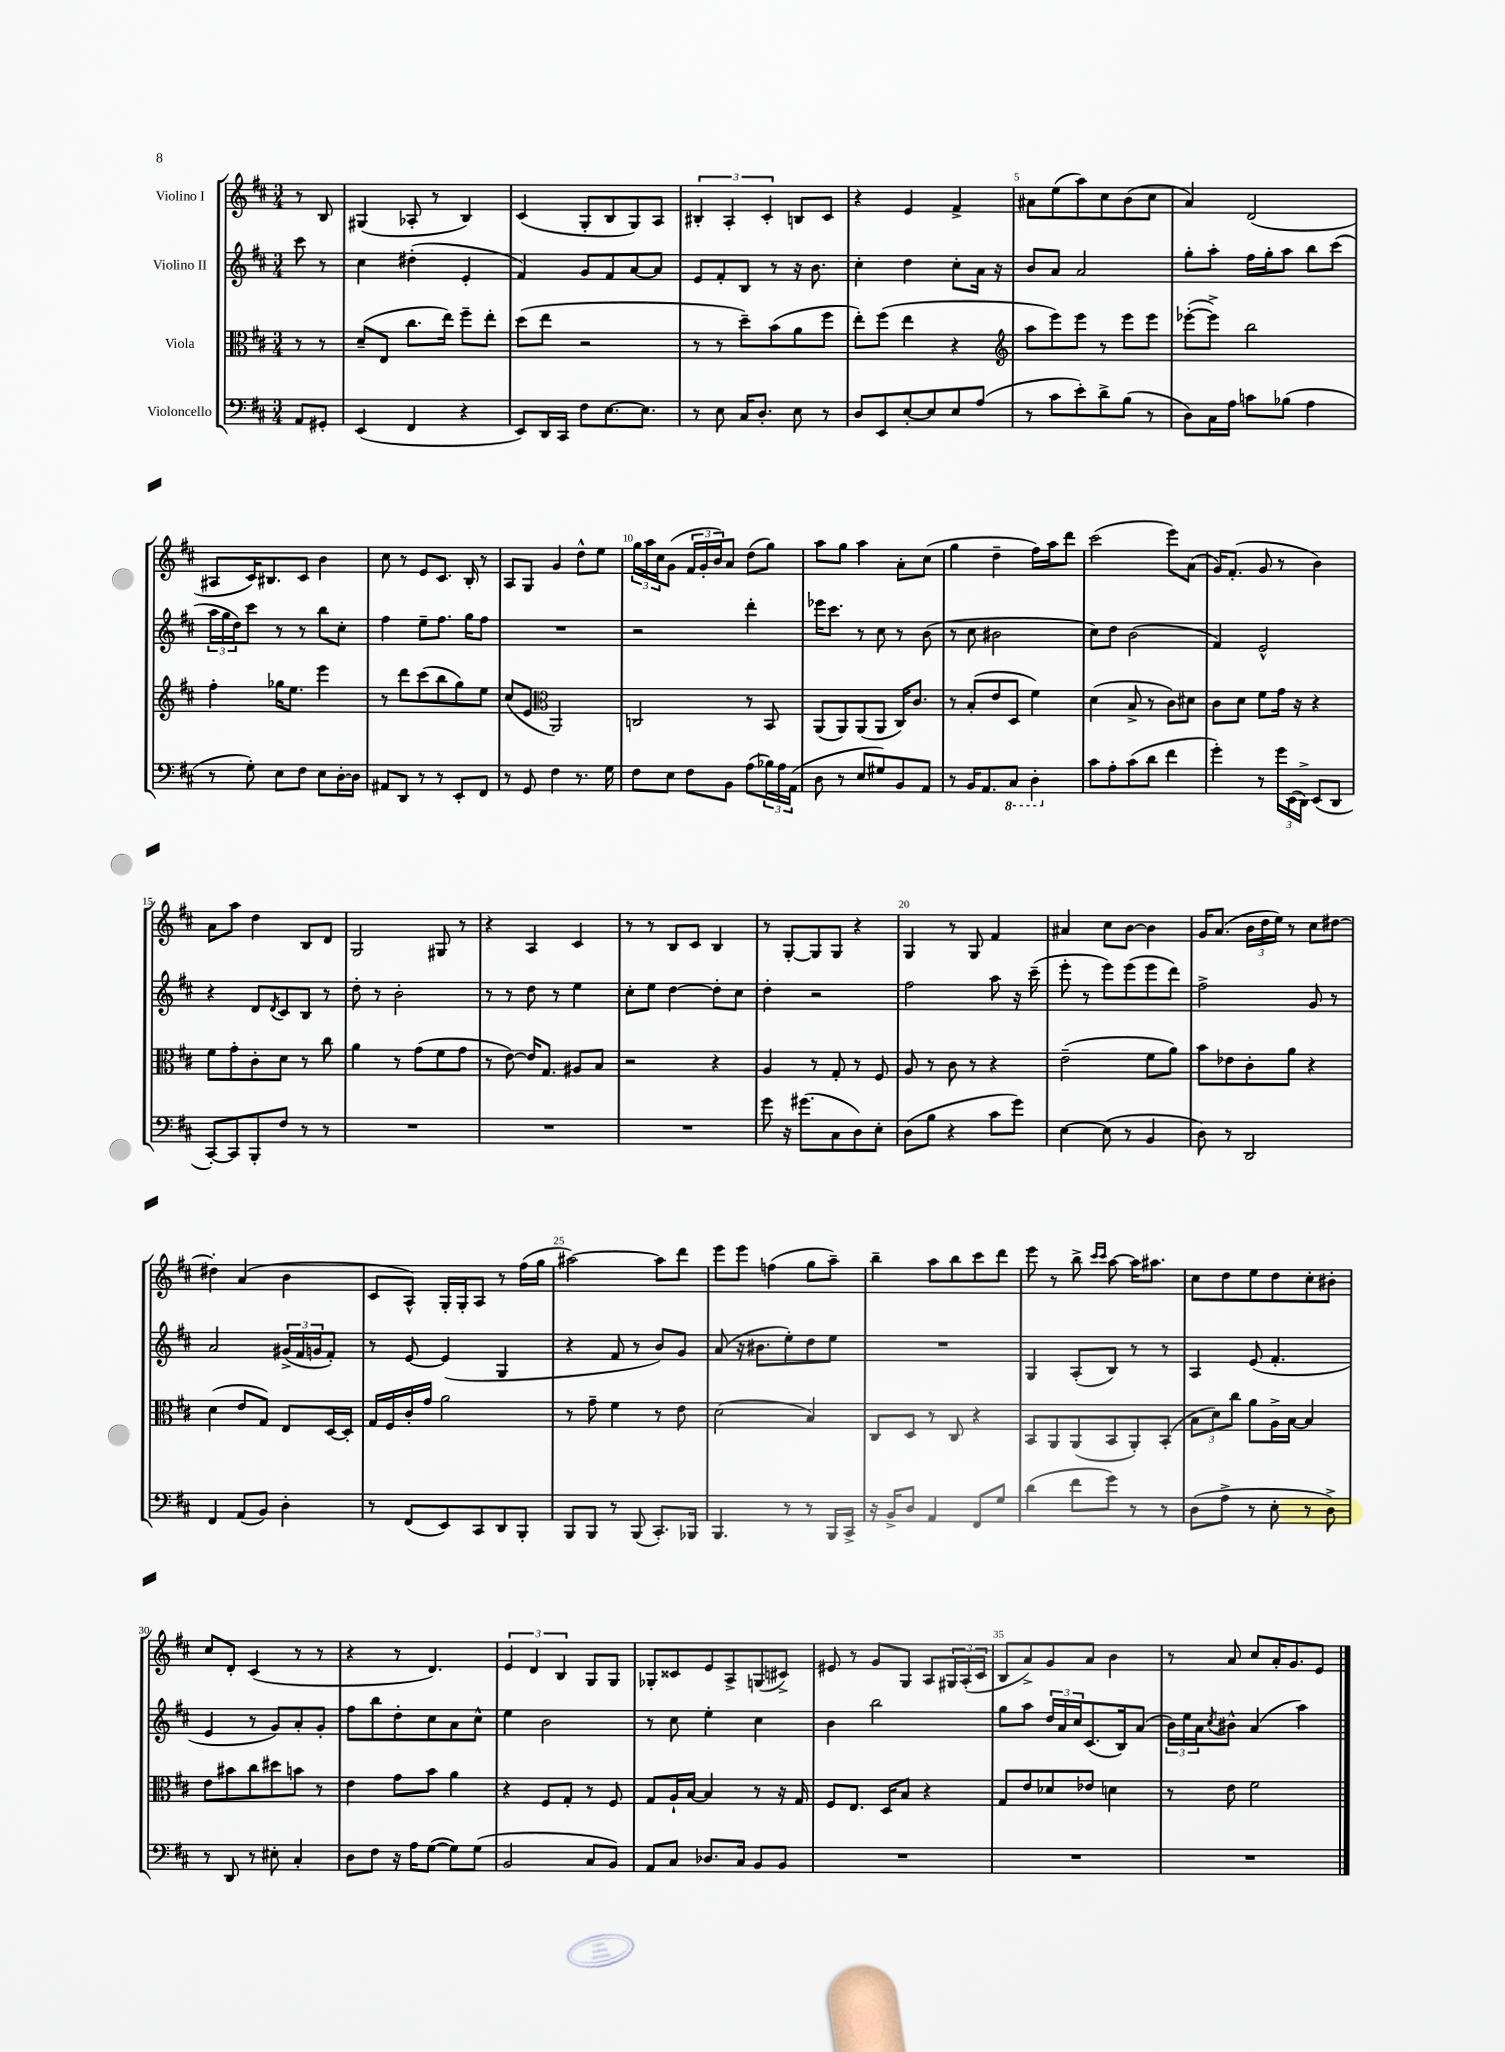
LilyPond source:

<<
\new StaffGroup <<
\new Staff = "s0" \with { instrumentName = "Violino I" } {
    \clef treble \key d \major \numericTimeSignature \time 3/4 \partial 4
    r8 b8 |
    gis4( aes8-. r8 b4) |
    cis'4( g8-. b8 g8) a8 |
    \tuplet 3/2 { bis4-. a4-. cis'4-. } b8 cis'8 |
    r4 e'4 fis'4-> |
    ais'8 e''8( a''8) cis''8 b'8( cis''8 |
    a'4) d'2( |
    ais8 cis'16) bis8. cis'8 b'4 |
    cis''8 r8 e'8 cis'8. b16-. r8 |
    a8 g8 g'4 d''8-^ e''8 |
    \tuplet 3/2 { g''16 a''16 cis''16 } g'8( \tuplet 3/2 { fis'16 g'16-. b'16) } a'8 d''8( g''8) |
    a''8 g''8 a''4 a'8-. cis''8( |
    g''4 d''4-- fis''16) a''16 d'''8 |
    cis'''2( e'''8) a'8( |
    g'16) fis'8.-.( g'8 r8 b'4) |
    a'8 a''8 d''4 b8 d'8 |
    g2 gis8 r8 |
    r4 a4 cis'4 |
    r8 r8 b8 cis'8 b4 |
    r8 g8~-. g8 g8 r4 |
    g4 r8 g8 fis'4 |
    ais'4 cis''8 b'8~ b'4 |
    g'16 a'8.( \tuplet 3/2 { b'16 d''16 e''16) } r8 cis''8 dis''8~ |
    dis''4-. a'4( b'4 |
    cis'8 a8-^) g16-. g16-. a8 r8 fis''16( g''16 |
    ais''2~) ais''8 d'''8 |
    e'''8 e'''8 f''4( g''8 a''8--) |
    b''4-- a''8 b''8 cis'''8 d'''8 |
    e'''8 r8 b''8-> \grace { cis'''16 cis'''16 } a''8~ a''16 ais''8. |
    cis''8 d''8 e''8 d''8 cis''8-. bis'8-. |
    cis''8 d'8-. cis'4( r8 r8 |
    r4 r8 d'4.) |
    \tuplet 3/2 { e'4 d'4 b4 } g8 g8 |
    ges8-. cisis'8 e'8 a8-> g8( cis'8->) |
    eis'8 r8 g'8 g8 a8 \tuplet 3/2 { gis16 a16-.( cis'16 } |
    b8 a'8->) g'8 a'8 b'4 |
    r8 a'8 cis''8 a'16-. g'8. e'8 \bar "|." |
}
\new Staff = "s1" \with { instrumentName = "Violino II" } {
    \clef treble \key d \major \numericTimeSignature \time 3/4 \partial 4
    cis'''8 r8 |
    cis''4 dis''4-.( e'4-. |
    fis'4) g'8 fis'8 a'8~ a'8 |
    e'8 fis'8-. b8 r8 r16 b'8. |
    cis''4-. d''4 cis''8-. a'16 r16 |
    b'8 a'8 a'2 |
    g''8-. a''8-. fis''16 g''16-. a''8 b''8 cis'''8( |
    \tuplet 3/2 { a''16 g''16 d''16) } cis'''8 r8 r8 b''8 cis''8-. |
    fis''4 e''8-- fis''8. g''16 fis''8 |
    R2. |
    r2 d'''4-. |
    ees'''16 cis'''8. r8 cis''8 r8 b'8( |
    r8 cis''8 bis'2 |
    cis''8) d''8 b'2( |
    fis'4) e'2-^ |
    r4 d'8 \acciaccatura { d'8 } cis'8 b8 r8 |
    d''8-. r8 b'2-. |
    r8 r8 d''8 r8 e''4 |
    cis''8-. e''8 d''4~ d''8-. cis''8 |
    d''4-. r2 |
    fis''2 a''8 r16 cis'''16--( |
    e'''8-. r8 e'''8) e'''8( e'''8 d'''8) |
    fis''2-> g'8 r8 |
    a'2 \tuplet 3/2 { gis'16->( fis'16 g'16 } fis'8-.) |
    r8 e'8~ e'4( g4 |
    r4 fis'8 r8 b'8) g'8 |
    a'8( r16 bis'8. e''8-.) d''8 e''8 |
    R2. |
    g4 a8-.( b8) r8 r8 |
    a4 e'8( fis'4.-. |
    e'4 r8 g'8) a'8-. g'8-. |
    fis''8 b''8 d''8-. cis''8 a'8 cis''8-^ |
    e''4 b'2 |
    r8 cis''8 e''4-. cis''4 |
    b'4 b''2 |
    g''8 a''8 \tuplet 3/2 { d''16 a'16 cis''16 } cis'8.( b16) a'8( |
    \tuplet 3/2 { b'16) e''16 a'16 } \acciaccatura { cis''8 } bis'8-^ a'4( a''4) \bar "|." |
}
\new Staff = "s2" \with { instrumentName = "Viola" } {
    \clef alto \key d \major \numericTimeSignature \time 3/4 \partial 4
    r8 r8 |
    d'8--( e8 cis''8. e''16) fis''8-- e''8-. |
    d''8( e''8 r2 |
    r8 r8 d''8--) b'8( a'8 fis''8 |
    e''8-.) fis''8( e''4 r4 |
    \clef treble a''8 e'''8) e'''8 r8 e'''8 e'''8 |
    ees'''8~-.( ees'''8->) b''2 |
    fis''4-. ges''16 e''8. e'''4 |
    r8 d'''8 cis'''8( b''8 g''8) e''8 |
    cis''8( e'8 \clef alto a,2) |
    c2 r8 b,8 |
    a,8( a,8) a,8( a,8 cis16) cis'8. |
    r8 b8-.( e'8 d8 fis'4) |
    d'4( b8-> r8 cis'8) dis'8 |
    cis'8 d'8 fis'8 g'16 r16 r4 |
    fis'8 g'8-. cis'8-. d'8 r8 cis''8 |
    a'4 r8 g'8( fis'8 g'8 |
    r8 e'8~) e'16 g8. ais8 b8 |
    r2 r4 |
    a4 r8 g8-. r8 fis8 |
    a8 r8 cis'8 r8 r4 |
    e'2--( fis'8 a'8) |
    b'8 ees'8 cis'8-. a'8 r4 |
    d'4( e'8 g8) e8 d16~ d16-. |
    g16 fis16 cis'16-. g'16 a'2 |
    r8 g'8-- fis'4 r8 e'8 |
    d'2( b4) |
    cis8 d8 r8 cis8 r4 |
    b,8 a,8 a,8( b,8 a,8-.) b,8-.( |
    \tuplet 3/2 { b8 d'8) cis''8 } a'8 a16-> b16~ b4 |
    e'8 bis'8 cis''8 dis''8 b'8 r8 |
    e'4 g'8 b'8 a'4 |
    r4 fis8 g8-. r8 fis8 |
    g8 a16-! b16~ b4 r8 r16 g16 |
    fis8 e8. d16 b8 r4 |
    g8 e'8 des'8 ees'8 d'4 |
    r8 e'8 fis'2 \bar "|." |
}
\new Staff = "s3" \with { instrumentName = "Violoncello" } {
    \clef bass \key d \major \numericTimeSignature \time 3/4 \partial 4
    a,8 gis,8-. |
    e,4( fis,4 r4 |
    e,8) d,16 cis,16 fis8 e8.~ e8. |
    r8 e8 cis16 d8.-. e8 r8 |
    d8 e,8 e8~-. e8 e8 a8( |
    r8 cis'8 e'8-.) d'8-> b8( r8 |
    d8) cis16 a16 c'8 bes8( a4 |
    r8 g8-.) e8 fis8 e8 d16~-. d16 |
    ais,8 d,8 r8 r8 e,8-. fis,8 |
    r8 g,8 fis4 r8. g16 |
    fis8 e8 fis8 b,8 a8( \tuplet 3/2 { bes16) a16 a,16( } |
    d8 r8 e8 gis8) b,8 a,8 |
    r8 b,16 a,8. \ottava #-1 cis,8 d,4-. \ottava #0 |
    cis'8 a8-. cis'8( d'8 fis'4 |
    g'4-.) r8 \tuplet 3/2 { g'16 e,16( d,16->) } e,8( d,8 |
    cis,8~-.) cis,8 b,,8-. fis8 r8 r8 |
    R2. |
    R2. |
    R2. |
    g'8 r16 gis'8.( cis8 d8) e8-. |
    d8( b8 r4 cis'8 g'8) |
    e4~ e8( r8 b,4 |
    d8) r8 d,2 |
    fis,4 a,8( b,8) d4-. |
    r8 fis,8( e,8) cis,8 d,8 b,,8-. |
    b,,8 b,,8 r8 b,,8( cis,8.-.) bes,,16 |
    b,,4. r8 r8 b,,16 cis,16-> |
    r16 b,16-> d8 a,4 fis,8 g8 |
    d'4( fis'8 g'8) r8 r8 |
    d8( a8-> r8 e8-. r8 d8->) |
    r8 d,8 r8 eis8-. cis4-. |
    d8 fis8 r16 a16 g8~( g8) g8( |
    b,2 cis8 b,8) |
    a,8 cis8 des8. cis16 b,8 b,8 |
    R2. |
    R2. |
    R2. \bar "|." |
}
>>
>>
\layout { \context { \Score \override BarNumber.break-visibility = ##(#f #t #t) barNumberVisibility = #(every-nth-bar-number-visible 5) } }
